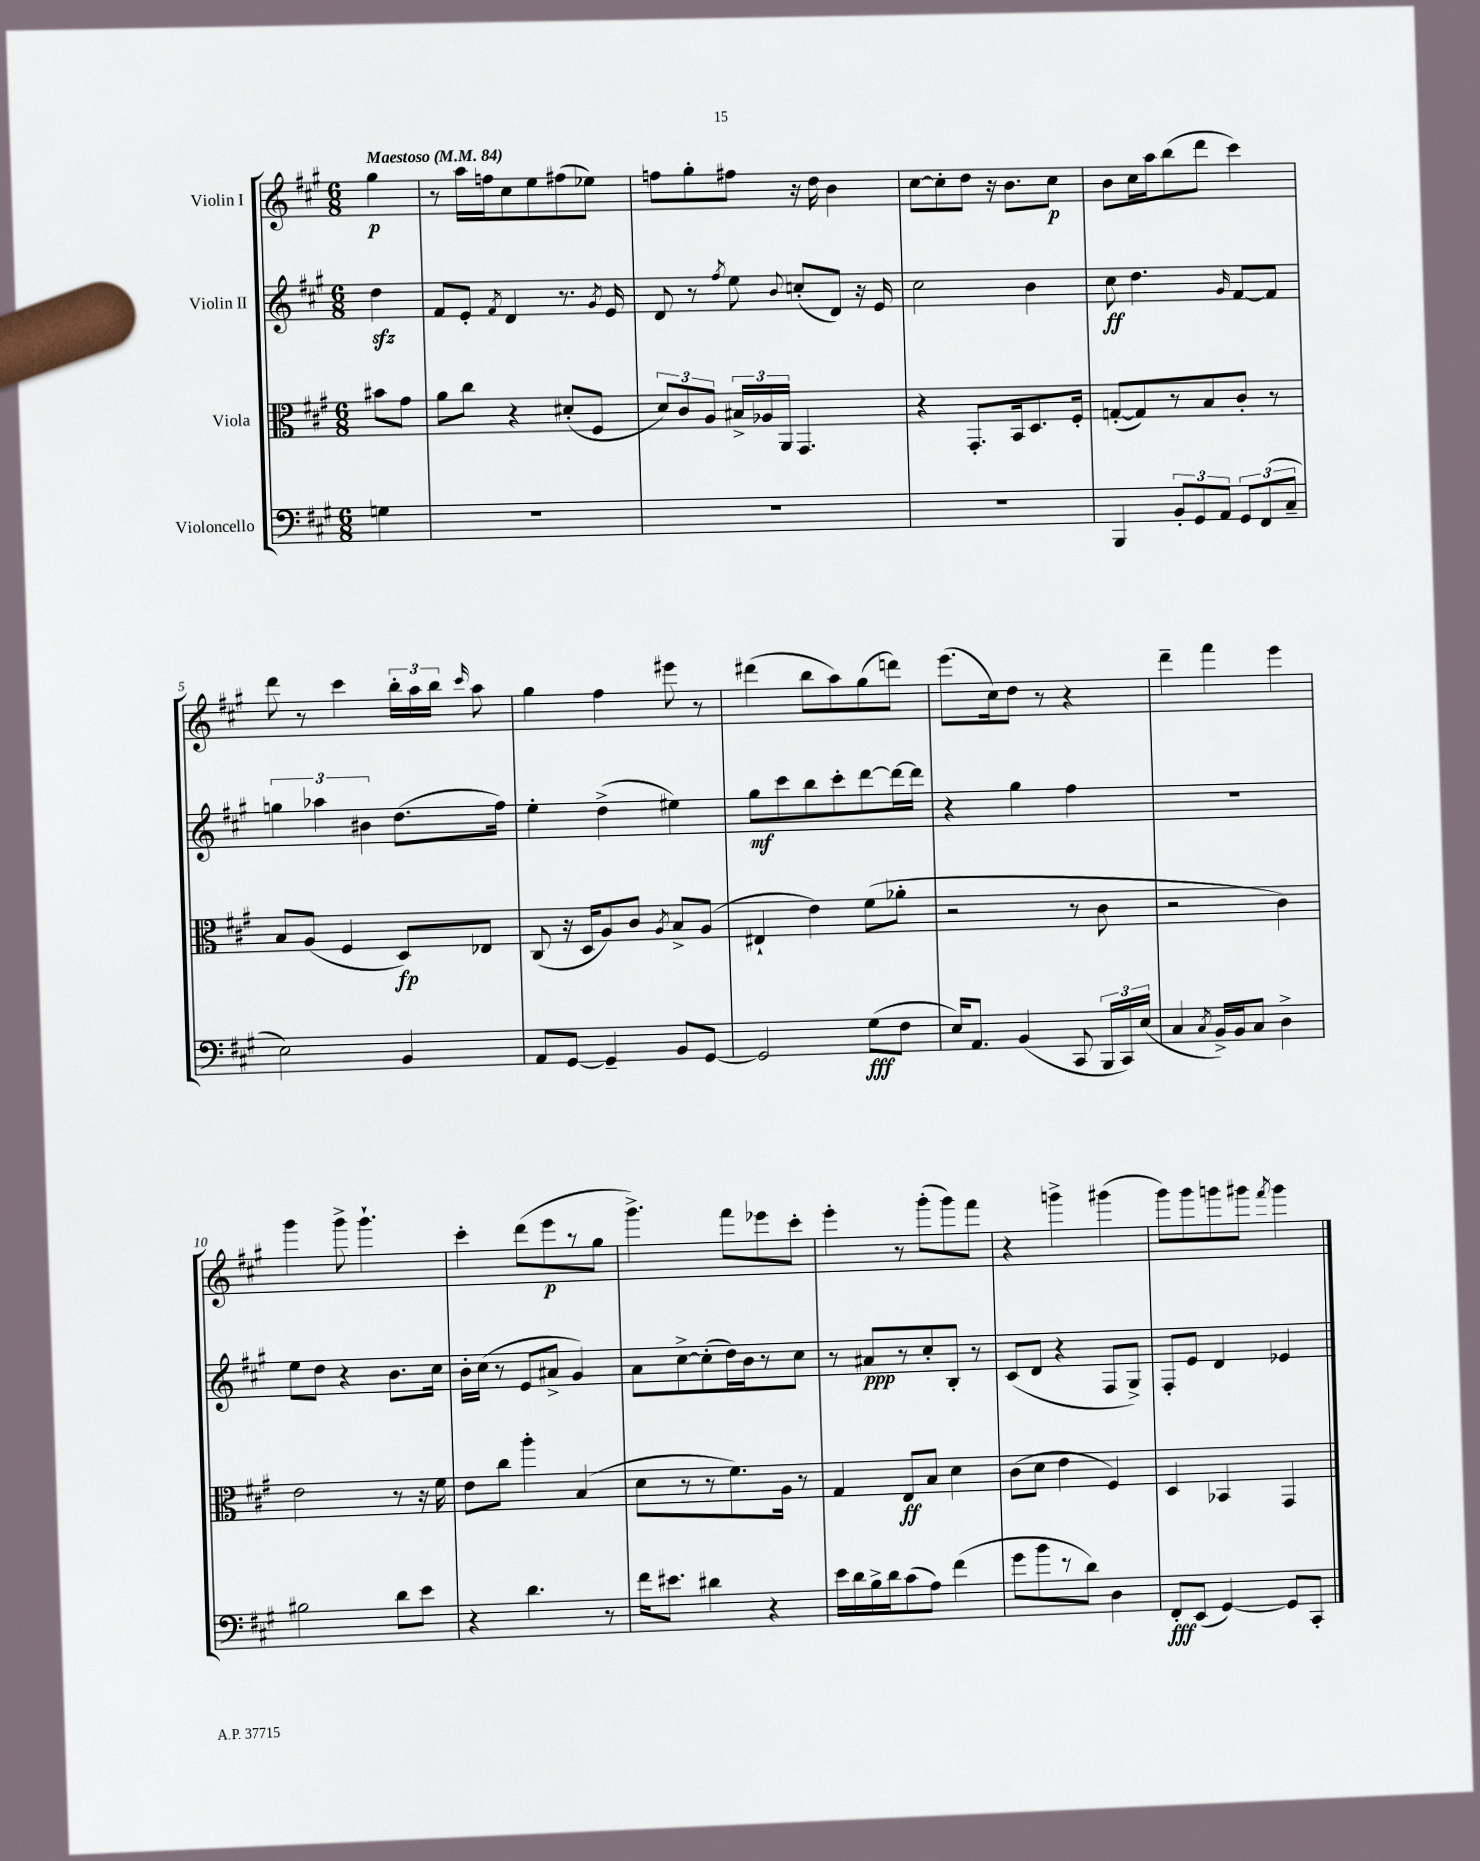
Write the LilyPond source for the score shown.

<<
\new StaffGroup <<
\new Staff = "s0" \with { instrumentName = "Violin I" } {
    \clef treble \key a \major \numericTimeSignature \time 6/8 \partial 4 \tempo "Maestoso" 4 = 84
    \autoBeamOff gis''4\p |
    r8 a''16[ f''16 cis''8 e''8 fis''8( ees''8]) |
    f''8[ gis''8-. fis''8] r16 d''16 b'4 |
    cis''8[~ cis''8-. d''8] r16 b'8.[ cis''8]\p |
    b'8[ cis''16 a''16 b''8( d'''8] cis'''4) |
    d'''8 r8 cis'''4 \tuplet 3/2 { b''16[-. a''16 b''16] } \grace { cis'''16 } a''8 |
    gis''4 fis''4 eis'''8 r8 |
    dis'''4( b''8[ a''8) gis''8( d'''8]) |
    e'''8.[( cis''16) d''8] r8 r4 |
    d'''4-- fis'''4 e'''4 |
    gis'''4 gis'''8-> gis'''4.-! |
    cis'''4-. d'''8[( e'''8\p r8 gis''8] |
    gis'''4.->) fis'''8[ ees'''8 cis'''8]-. |
    e'''4-. r8 gis'''8[-.( gis'''8) fis'''8] |
    r4 g'''4-> gis'''4( |
    gis'''8[) gis'''8 g'''8 gis'''8] \acciaccatura { fis'''8 } gis'''4 \bar "|." |
}
\new Staff = "s1" \with { instrumentName = "Violin II" } {
    \clef treble \key a \major \numericTimeSignature \time 6/8 \partial 4
    \autoBeamOff d''4\sfz |
    fis'8[ e'8]-. \acciaccatura { fis'8 } d'4 r8. \acciaccatura { gis'8 } e'16 |
    d'8 r8 \acciaccatura { fis''8 } e''8 \appoggiatura { b'8 } c''8[-.( d'8]) r16 e'16 |
    cis''2 b'4 |
    cis''8\ff d''4. \grace { gis'16 } fis'8[~ fis'8] |
    \tuplet 3/2 { g''4 aes''4 bis'4 } d''8.[( fis''16]) |
    e''4-. d''4->( eis''4) |
    gis''8[\mf cis'''8 b''8 cis'''8-. d'''8~ d'''16~ d'''16] |
    r4 gis''4 fis''4 |
    R2. |
    e''8[ d''8] r4 b'8.[ cis''16] |
    b'16[-. cis''16]( r8 e'8[ ais'8]-> gis'4) |
    a'8[ cis''8~-> cis''8-.( d''16) b'16 r8 cis''8] |
    r8 ais'8[\ppp r8 cis''8-. b8]-. r8 |
    cis'8[( d'8] r4 fis8[ gis8]->) |
    fis8[-. e'8] d'4 ees'4 \bar "|." |
}
\new Staff = "s2" \with { instrumentName = "Viola" } {
    \clef alto \key a \major \numericTimeSignature \time 6/8 \partial 4
    \autoBeamOff bis'8[ gis'8] |
    a'8[ cis''8] r4 dis'8[-.( fis8] |
    \tuplet 3/2 { d'8[) cis'8 a8] } \tuplet 3/2 { bis16[-> aes16 a,16] } gis,4. |
    r4 gis,8.[-. b,16 d8. fis16]-. |
    g8[~-.( g8) r8 b8 cis'8]-. r8 |
    b8[ a8]( fis4 d8[\fp) ees8] |
    cis8( r16 d16[ a8) cis'8] \acciaccatura { a8 } b8[-> a8]( |
    eis4-! e'4) fis'8[( aes'8]-. |
    r2 r8 cis'8 |
    r2 cis'4) |
    e'2 r8 r16 fis'16 |
    e'8[ cis''8] a''4-. b4( |
    d'8[ r8 r8 fis'8.) a16] r8 |
    gis4 e8[\ff b8] d'4 |
    cis'8[( d'8] e'4 fis4) |
    d4 bes,4 gis,4 \bar "|." |
}
\new Staff = "s3" \with { instrumentName = "Violoncello" } {
    \clef bass \key a \major \numericTimeSignature \time 6/8 \partial 4
    \autoBeamOff g4 |
    R2. |
    R2. |
    R2. |
    b,,4 \tuplet 3/2 { b,8[-. gis,8 a,8] } \tuplet 3/2 { gis,8[ fis,8( cis8]-- } |
    e2) b,4 |
    a,8[ gis,8]~ gis,4-- b,8[ gis,8]~ |
    gis,2 gis8[\fff( fis8] |
    e16[) a,8.] b,4( cis,8 \tuplet 3/2 { b,,16[ cis,16) e16]( } |
    cis4 \acciaccatura { cis8 } b,16[->) b,16 cis8] d4-> |
    bis2 d'8[ e'8] |
    r4 d'4. r8 |
    fis'16[ eis'8.] dis'4 r4 |
    e'16[ d'16 b16-> d'16 cis'8( a8]) fis'4( |
    gis'8[ b'8 r8 d'8]) d4 |
    fis,8[-.\fff e,8]( gis,4~) gis,8[ cis,8]-. \bar "|." |
}
>>
>>
